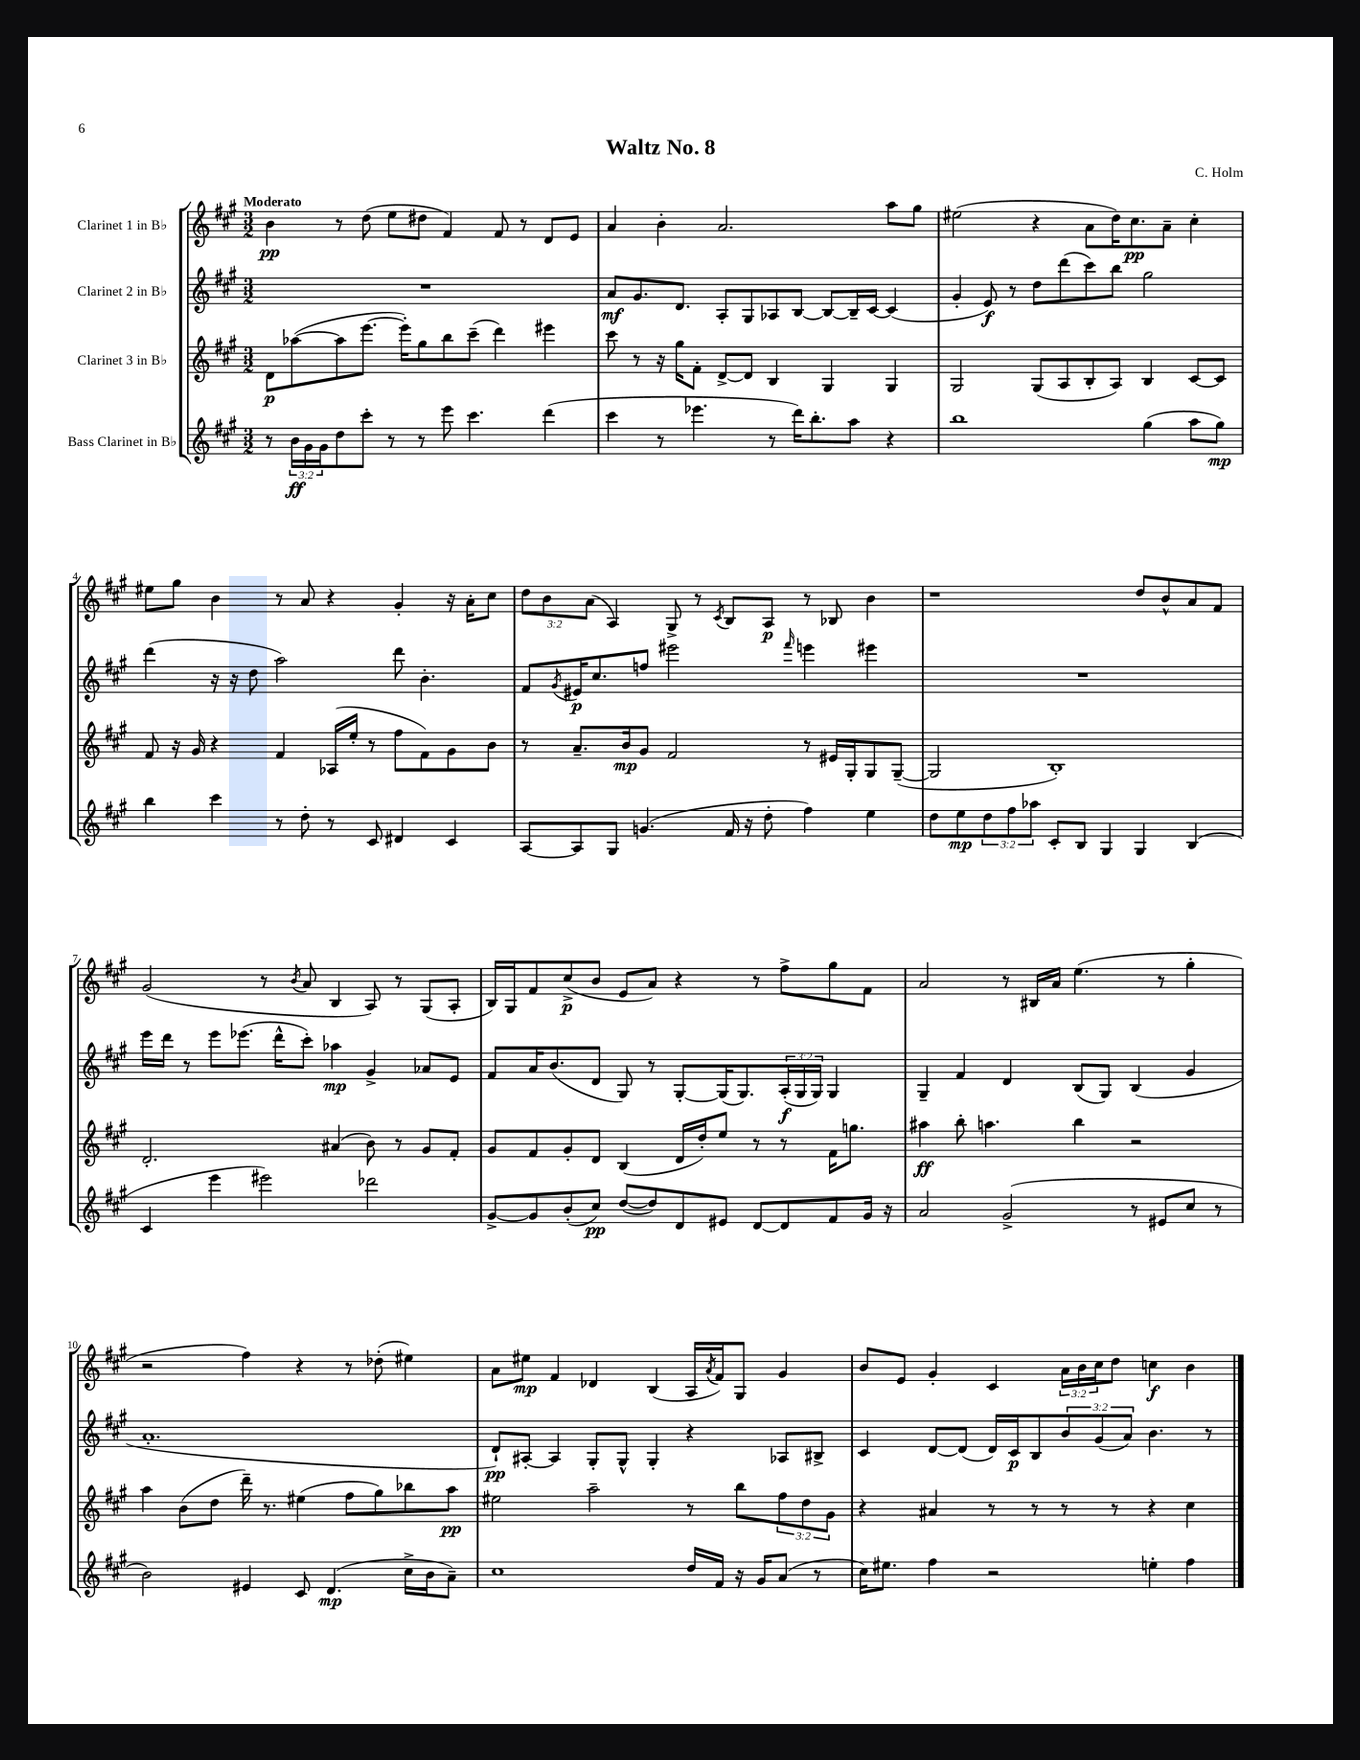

**kern	**kern	**kern	**kern
*staff4	*staff3	*staff2	*staff1
*clefG2	*clefG2	*clefG2	*clefG2
*k[f#c#g#]	*k[f#c#g#]	*k[f#c#g#]	*k[f#c#g#]
*M3/2	*M3/2	*M3/2	*M3/2
8r	8d\L	1.r	4b\
24b\LL	([8aa-\	.	.
24g#\	.	.	.
24g#\J	.	.	.
8dd\	8aa-\]	.	8r
8ccc#'\J	[8.eee\J	.	(8dd\
8r	.	.	8ee\L
.	16eee'\]LK)	.	.
8r	8gg#\	.	8dd#\J
8eee\	8bb\	.	4f#/)
4.ccc#\	(8ccc#~\J	.	.
.	4ddd\)	.	8f#/
.	.	.	8r
(4ddd\	4eee#\	.	8d/L
.	.	.	8e/J
=	=	=	=
4ccc#\	8ccc#\	8a/L	4a/
.	8r	8.g#/	.
8r	16r	.	4b'\
.	16gg#\LK	8.d/J	.
4.eee-\	8f#'\J	.	.
.	[8d^/L	8A'/L	2.a/
.	8d/]J	8G#/	.
8r	4B/	8A-/	.
16ddd\LK)	.	[8B/J	.
8.bb'\	.	.	.
.	4G#/	8B/_L	.
8aa\J	.	16B~/]L	.
.	.	[16c#/JJ	.
4r	4G#/	(4c#/]	8aa\L
.	.	.	8gg#\J
=	=	=	=
1bb	2G#/	4g#'/	(2ee#\
.	.	8e/)	.
.	.	8r	.
.	(8G#/L	8dd\L	4r
.	8A/	(8ddd\	.
.	8B'/	8ccc#\)	8a\L
.	8A/J)	8bb\J	16dd\K)
.	.	.	8.cc#\
(4gg#\	4B/	2gg#\	.
.	.	.	8a~\J
8aa\L	[8c#/L	.	4cc#'\
8gg#\J)	8c#/]J	.	.
=	=	=	=
4bb\	8f#/	(4ddd\	8ee#\L
.	16r	.	8gg#\J
.	16g#/	.	.
4ccc#\	4r	16r	4b\
.	.	16r	.
.	.	8dd\	.
8r	4f#/	2aa\)	8r
8dd'\	.	.	8a/
8r	(16A-/LL	.	4r
.	16ee'/JJ	.	.
8c#/	8r	.	.
4d#/	8ff#\L	8ddd\	4g#'/
.	8f#\)	4.b'\	.
4c#/	8g#\	.	16r
.	.	.	16a'\LK
.	8b\J	.	8cc#\J
=	=	=	=
[8A/L	8r	8f#/L	12dd\L
.	.	.	12b\
.	.	8qg#/	.
8A/]	8.a~/L	16e#/K	.
.	.	.	(12a\J
.	.	8.cc#/	.
8G#/J	.	.	4A/)
.	16b/k	.	.
(4.g/	8g#/J	8ff/J	.
.	2f#/	2eee#\	8G#^/
.	.	.	8r
.	.	.	8qc#/
16f#/	.	.	8B/L
16r	.	.	.
8dd'\	.	.	8A/J
.	.	16qqfff#/	.
4ff#\)	8r	4eee\	8r
.	16e#/LL	.	8B-/
.	16G#'/J	.	.
4ee\	8G#/	4eee#\	4b\
.	([8G#~/J	.	.
=	=	=	=
8dd\L	2G#/]	1.r	1r
8ee\	.	.	.
12dd\	.	.	.
12ff#\	.	.	.
12aa-\J	.	.	.
8c#'/L	1B')	.	.
8B/J	.	.	.
4G#/	.	.	.
4G#/	.	.	8dd/L
.	.	.	8b^^/
(4B/	.	.	8a/
.	.	.	8f#/J
=	=	=	=
4c#/	2.d'/	16eee\LL	(2g#/
.	.	16ddd\JJ	.
.	.	8r	.
4eee\	.	8eee\L	.
.	.	(8.eee-\J	.
2eee#\)	.	.	8r
.	.	16ddd^^\LK	.
.	.	.	8qb/
.	.	8ccc#'\J)	8a/
.	(4a#/	4aa-\	4B/
2ddd-\	8b\)	4g#^/	8A/)
.	8r	.	8r
.	8g#/L	8a-/L	(8G#/L
.	8f#'/J	8e/J	8A'/J
=	=	=	=
[8g#^/L	8g#/L	8f#/L	16B/LL)
.	.	.	16G#/J
8g#/]	8f#/	16a/K	8f#/
.	.	(8.b/	.
(8b'/	8g#'/	.	(8cc#^/
8cc#/J)	8d/J	8d/J	8b/J
([8dd/L	(4B/	8G#/)	8e/L
8dd/])	.	8r	8a/J)
8d/	16d/LL	[8G#'/L	4r
.	16dd'/J)	.	.
8e#/J	8ee/J	(16G#/]K	.
.	.	8.G#/)	.
[8d/L	8r	.	8r
8d/]	8r	(24A'/L	8ff#^\L
.	.	24G#/	.
.	.	24G#/JJ)	.
8f#/	16f#\LK	4G#/	8gg#\
.	8.gg\J	.	.
16g#/Jk	.	.	8f#\J
16r	.	.	.
=	=	=	=
2a/	4aa#\	4G#~/	2a/
.	8bb'\	4f#/	.
.	4.aa\	.	.
(2g#^/	.	4d/	8r
.	.	.	16B#/LL
.	.	.	16a/JJ
.	4bb\	(8B/L	(4.ee\
.	.	8G#/J)	.
8r	2r	(4B/	.
8e#/L	.	.	8r
8cc#/J	.	4g#/	4gg#'\
8r	.	.	.
=	=	=	=
2b\)	4aa\	1.a'	2r
.	(8b\L	.	.
.	8dd\J	.	.
4e#/	16ddd~\)	.	4ff#\)
.	8.r	.	.
8c#/	(4ee#\	.	4r
(4.d/	.	.	.
.	8ff#\L	.	8r
.	8gg#\)	.	(8dd-'\
16cc#^\LL	8bb-\	.	4ee#\)
16b\J	.	.	.
8a~\J)	8aa\J	.	.
=	=	=	=
1cc#	2ee#\	8d`/L)	8a\L
.	.	[8A#'/J	8ee#\J
.	.	4A#/]	4f#/
.	2aa~\	8G#'/L	4d-/
.	.	8G#^^/J	.
.	.	4G#'/	(4B/
16dd/LL	8r	4r	16A/LL
.	.	.	8qa/
16f#/JJ	.	.	16f#/J)
16r	8bb\L	.	8G#/J
16g#/LK	.	.	.
(8a/J	12ff#\	8A-/L	4g#/
.	12dd\	.	.
8r	.	8B#^/J	.
.	12g#\J	.	.
=	=	=	=
16cc#\LK)	4r	4c#/	8b/L
8.ee#\J	.	.	.
.	.	.	8e/J
4ff#\	4a#/	[8d/L	4g#'/
.	.	(8d/]J	.
2r	8r	16d/LL)	4c#/
.	.	16c#/J	.
.	8r	8B/	.
.	8r	12b/	24a\LL
.	.	.	24b\
.	.	(12g#/	24cc#\J
.	8r	.	8dd\J
.	.	12a/J)	.
4ee'\	4r	4.b\	4cc\
4ff#\	4cc#\	.	4b\
.	.	8r	.
==	==	==	==
*-	*-	*-	*-
